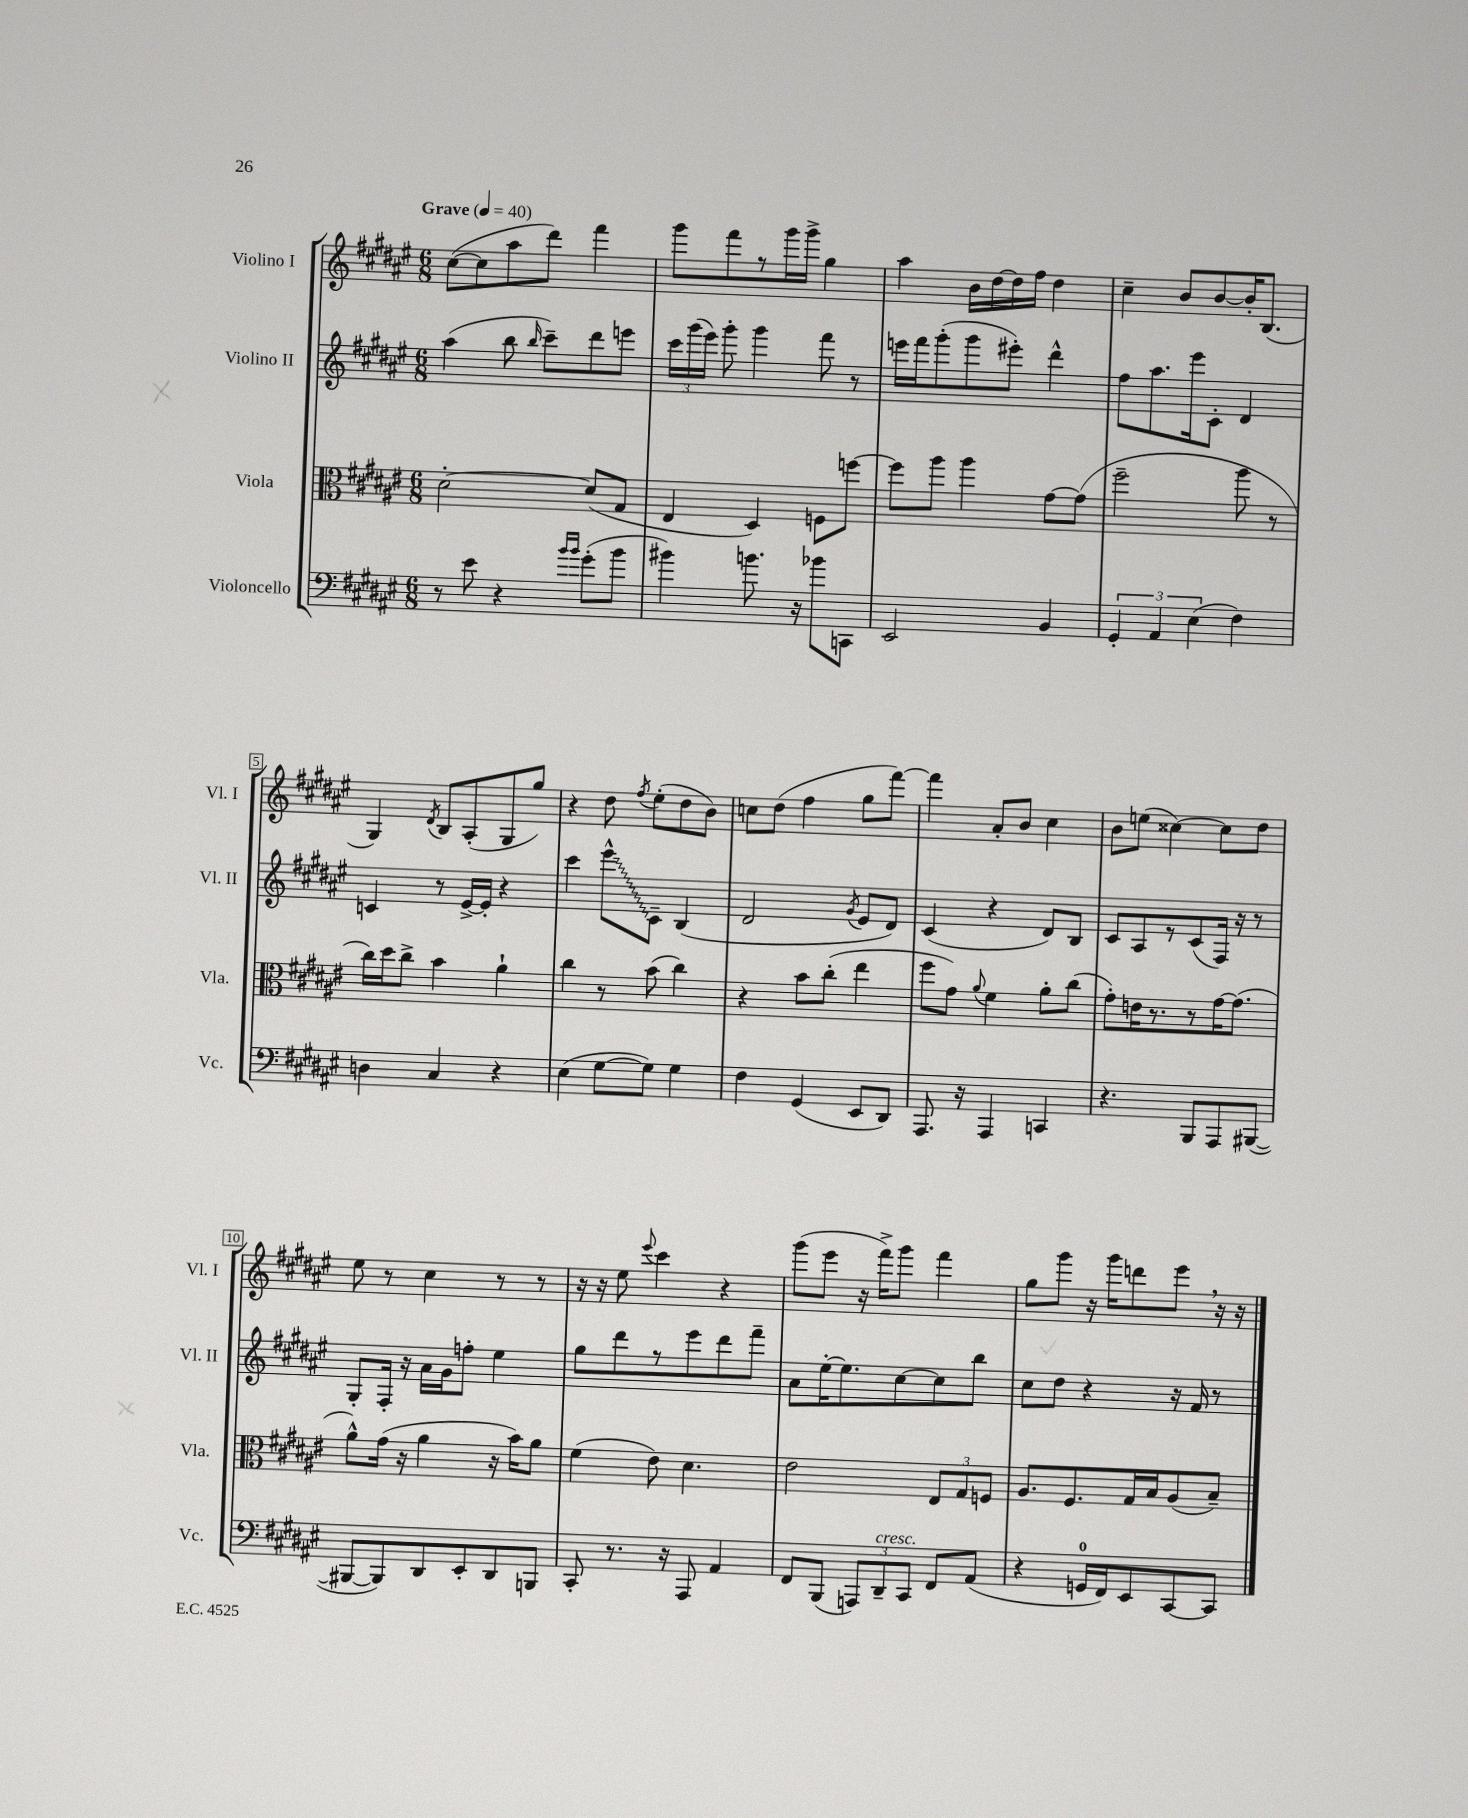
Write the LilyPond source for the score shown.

<<
\new StaffGroup <<
\new Staff = "s0" \with { instrumentName = "Violino I" shortInstrumentName = "Vl. I" } {
    \clef treble \key fis \major \numericTimeSignature \time 6/8 \tempo "Grave" 4 = 40
    \autoBeamOff cis''8[~( cis''8 ais''8 dis'''8]) fis'''4 |
    gis'''8[ fis'''8 r8 gis'''16 gis'''16]-> gis''4 |
    ais''4 b'16[ dis''16~ dis''16 fis''16] dis''4 |
    cis''4-- b'8[ b'8~ b'16-. b8.]( |
    gis4) \acciaccatura { dis'8 } b8[ ais8-.( gis8 gis''8]) |
    r4 dis''8 \acciaccatura { fis''8 } eis''8[-.( dis''8 b'8]) |
    c''8[ dis''8]( fis''4 gis''8[ fis'''8]~) |
    fis'''4 ais'8[-. b'8] cis''4 |
    b'8[ e''8]( cisis''4~) cisis''8[ dis''8] |
    eis''8 r8 cis''4 r8 r8 |
    r16 r16 eis''8 \appoggiatura { eis'''8 } cis'''4 r4 |
    gis'''8[( eis'''8] r16 fis'''16[->) gis'''8] fis'''4 |
    gis''8[ gis'''8] r16 gis'''16[ d'''8 eis'''8] \breathe r16 r16 \bar "|." |
}
\new Staff = "s1" \with { instrumentName = "Violino II" shortInstrumentName = "Vl. II" } {
    \clef treble \key fis \major \numericTimeSignature \time 6/8
    \autoBeamOff ais''4( b''8 \grace { b''16 } cis'''8[--) dis'''8 e'''8] |
    \tuplet 3/2 { cis'''16[ gis'''16( eis'''16]) } gis'''8-. gis'''4 fis'''8 r8 |
    e'''16[ fis'''16 gis'''8-.( gis'''8 eis'''8]-.) dis'''4-^ |
    fis''8[ ais''8. eis'''16 cis'8]-. dis'4 |
    c'4 r8 eis'16[~-> eis'16]-. r4 |
    cis'''4 \once \override Glissando.style = #'zigzag eis'''8[-^\glissando cis'8]-- b4( |
    dis'2 \acciaccatura { gis'8 } eis'8[ dis'8]) |
    cis'4( r4 dis'8[) b8] |
    cis'8[ ais8 r8 cis'8( fis16]) r16 r8 |
    gis8[-. fis16]-. r16 ais'16[ gis'16 f''8]-. eis''4 |
    gis''8[ dis'''8 r8 eis'''8 dis'''8 fis'''8]-- |
    ais'8[ eis''16~-. eis''8. cis''8~ cis''8 b''8] |
    cis''8[ dis''8] r4 r16 fis'16 r8 \bar "|." |
}
\new Staff = "s2" \with { instrumentName = "Viola" shortInstrumentName = "Vla." } {
    \clef alto \key fis \major \numericTimeSignature \time 6/8
    \autoBeamOff dis'2~-. dis'8[( gis8] |
    eis4 dis4) f8[ f''8]~ |
    f''8[ ais''8] ais''4 gis'8[~ gis'8]( |
    fis''2-- ais''8 r8 |
    cis''16[) dis''16 cis''8]-> b'4 ais'4-! |
    cis''4 r8 b'8( cis''4) |
    r4 b'8[ cis''8]-.( eis''4 |
    fis''8[ gis'8]) \appoggiatura { ais'8 } fis'4 ais'8[-. cis''8]( |
    gis'8[-.) e'16 r8. r8 gis'16~ gis'8.]( |
    ais'8[-^) gis'16]( r16 ais'4 r16 b'16[) ais'8] |
    fis'4( eis'8) dis'4. |
    eis'2 \tuplet 3/2 { eis8[ gis8 f8] } |
    ais8.[ fis8. gis16 b16 ais8( b8]--) \bar "|." |
}
\new Staff = "s3" \with { instrumentName = "Violoncello" shortInstrumentName = "Vc." } {
    \clef bass \key fis \major \numericTimeSignature \time 6/8
    \autoBeamOff r8 eis'8 r4 \grace { b'16[ b'16] } gis'8[-.( b'8] |
    bis'4) b'8. r16 bes'8[ c,8] |
    eis,2 b,4 |
    \tuplet 3/2 { gis,4-. ais,4 eis4( } fis4) |
    d4 cis4 r4 |
    eis4( gis8[~ gis8]) gis4 |
    fis4 gis,4( eis,8[ dis,8]) |
    ais,,8. r16 ais,,4 c,4 |
    r4. b,,8[ ais,,8 bis,,8]~( |
    bis,,8[~ bis,,8) dis,8 eis,8-. dis,8 b,,8] |
    cis,8-. r8. r16 ais,,8 ais,4 |
    fis,8[ b,,8]( \tuplet 3/2 { a,,8[) dis,8--^\markup { \italic "cresc." } cis,8] } fis,8[ ais,8]( |
    r4 g,16[-0 fis,16) eis,8 cis,8~ cis,8] \bar "|." |
}
>>
>>
\layout { \context { \Score \override BarNumber.stencil = #(make-stencil-boxer 0.1 0.3 ly:text-interface::print) } }
